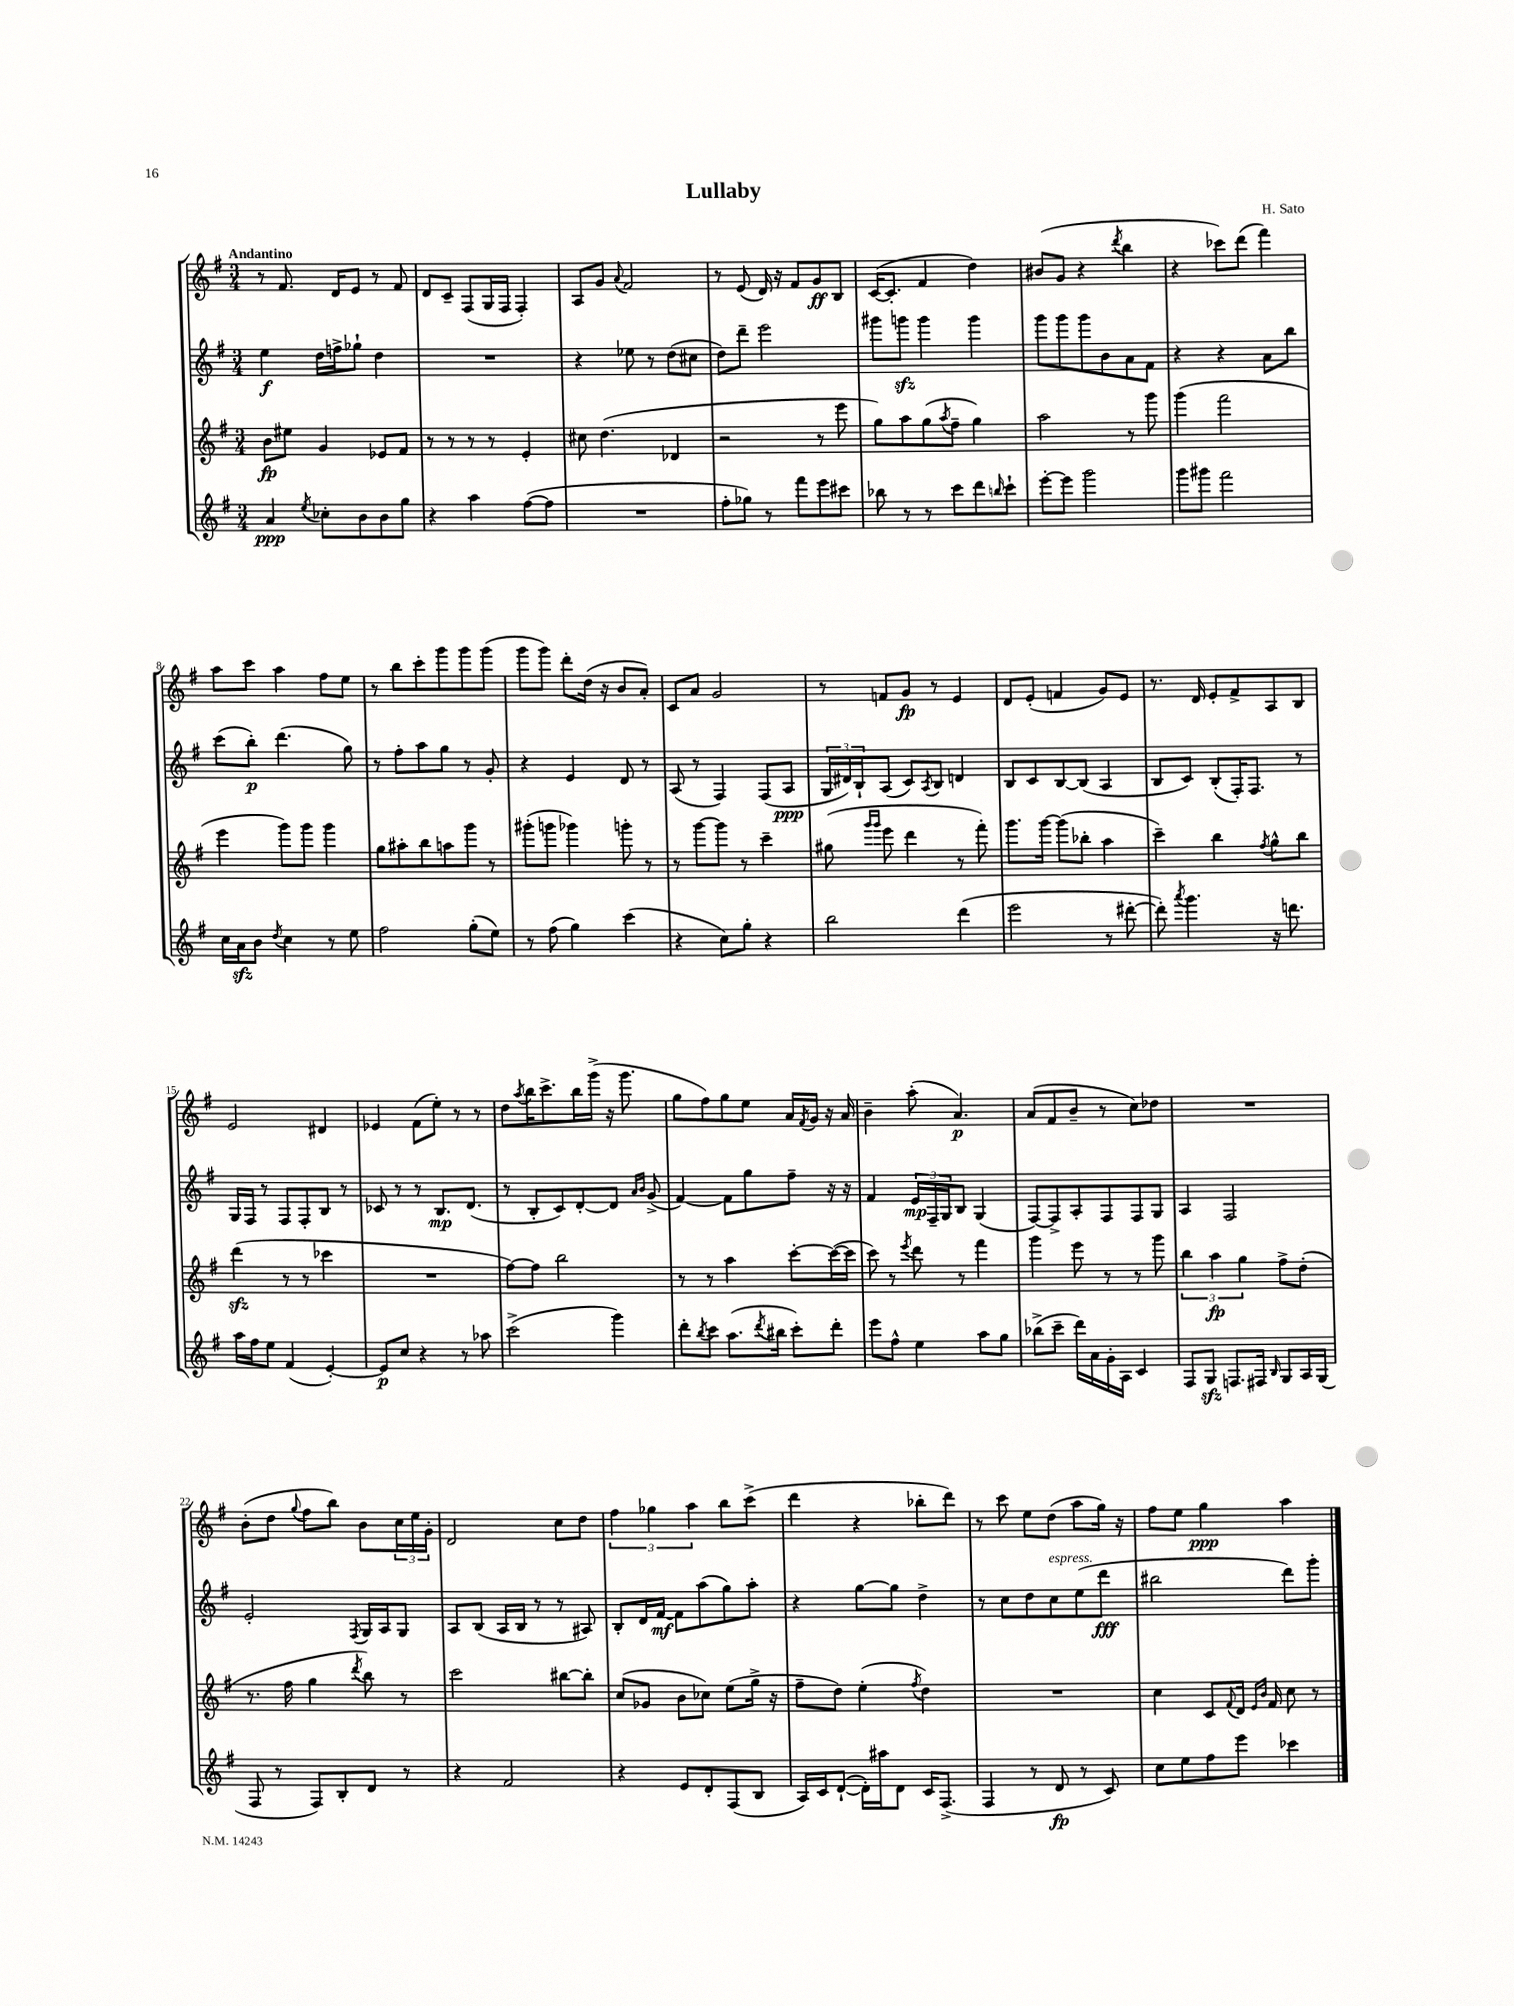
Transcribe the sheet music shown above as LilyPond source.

\header { title = "Lullaby" composer = "H. Sato" }
<<
\new StaffGroup <<
\new Staff = "s0" {
    \clef treble \key g \major \numericTimeSignature \time 3/4 \tempo "Andantino"
    r8 fis'8. d'16 e'8 r8 fis'8 |
    d'8 c'8-- fis8( g16 fis16 fis4-.) |
    a8 g'8 \appoggiatura { a'8 } fis'2 |
    r8 e'8( d'16) r16 fis'8 g'8\ff b8 |
    c'16~( c'8.-. fis'4 d''4) |
    bis'8( g'8 r4 \acciaccatura { d'''8 } b''4 |
    r4 ces'''8) d'''8( fis'''4) |
    a''8 c'''8 a''4 fis''8 e''8 |
    r8 b''8 c'''8-. g'''8 g'''8 g'''8( |
    g'''8 g'''8) d'''8-. d''16( r16 b'8 a'8-.) |
    c'8 a'8 g'2 |
    r8 f'8 g'8\fp r8 e'4 |
    d'8 e'8-.( f'4 g'8) e'8 |
    r8. d'16 e'8-. fis'8-> a8 b8 |
    e'2 dis'4 |
    ees'4 fis'8( e''8-.) r8 r8 |
    d''8 \acciaccatura { a''8 } b''16 c'''8.-> b''16 g'''16->( r16 g'''8. |
    g''8 fis''8) g''8 e''8 a'16 \acciaccatura { fis'8 } g'16 r16 a'16 |
    b'4-- a''8-.( a'4.\p) |
    a'8( fis'8 b'8-- r8 c''8) des''8 |
    R2. |
    b'8-.( d''8 \appoggiatura { g''8 } fis''8 b''8) b'8 \tuplet 3/2 { c''16 e''16 g'16-. } |
    d'2 c''8 d''8 |
    \tuplet 3/2 { fis''4 ges''4 a''4 } b''8 c'''8->( |
    d'''4 r4 bes''8-. d'''8) |
    r8 c'''8 e''8 d''8( a''8 g''16) r16 |
    fis''8 e''8 g''4\ppp a''4 \bar "|." |
}
\new Staff = "s1" {
    \clef treble \key g \major \numericTimeSignature \time 3/4
    e''4\f d''16 f''16-> ges''8-! d''4 |
    R2. |
    r4 ees''8 r8 d''8( cis''8 |
    d''8) d'''8-- e'''2 |
    gis'''8 g'''8\sfz g'''4 g'''4 |
    g'''8 g'''8 g'''8 b'8 a'8 fis'8 |
    r4 r4 a'8 b''8 |
    c'''8( b''8-.\p) d'''4.( g''8) |
    r8 fis''8-. a''8 g''8 r8 g'8-. |
    r4 e'4 d'8 r8 |
    a8( r8 fis4) fis8( a8\ppp |
    \tuplet 3/2 { g16 dis'16) b16-! } a8( c'8) \acciaccatura { a8 } b8 d'4 |
    b8 c'8 b8~ b8( a4 |
    b8 c'8) b8-.( fis16-.) fis8. r8 |
    g16 fis16 r8 fis8 fis8-. b8 r8 |
    ces'8 r8 r8 b8.\mp d'8.( |
    r8 b8-. c'8) d'8~-. d'8 \grace { a'16 b'16 } g'8->( |
    fis'4~) fis'8 g''8 fis''8-- r16 r16 |
    fis'4 \tuplet 3/2 { e'16\mp fis16-- g16 } b8 g4( |
    fis8~) fis8-> a8-. fis8 fis8 g8 |
    a4 fis2 |
    e'2-. \acciaccatura { fis8 } g16 a16 g8 |
    a8 b8( a16 b16 r8 r8 ais8) |
    b8-. d'16 fis'16~\mf fis'8 a''8( g''8) a''8-. |
    r4 g''8~ g''8 d''4-> |
    r8 c''8 d''8 c''8^\markup { \italic "espress." } e''8( d'''8\fff |
    bis''2 d'''8) g'''8-. \bar "|." |
}
\new Staff = "s2" {
    \clef treble \key g \major \numericTimeSignature \time 3/4
    b'8\fp eis''8 g'4 ees'8 fis'8 |
    r8 r8 r8 r8 e'4-. |
    cis''8 d''4.( des'4 |
    r2 r8 e'''8 |
    g''8) a''8 g''8( \acciaccatura { a''8 } fis''8-- g''4) |
    a''2 r8 g'''8 |
    g'''4( fis'''2 |
    e'''4 g'''8) g'''8 g'''4 |
    g''8 ais''8-. b''8 a''8 g'''8 r8 |
    gis'''8-.( g'''8 ges'''4) g'''8-. r8 |
    r8 g'''8~ g'''8 r8 c'''4-- |
    gis''8( \grace { g'''16 g'''16 } e'''8 d'''4 r8 fis'''8-.) |
    g'''8. g'''16~ g'''8( bes''8-. a''4 |
    c'''4--) b''4 \acciaccatura { fis''8 } g''8-^ b''8 |
    d'''4\sfz( r8 r8 ces'''4 |
    R2. |
    fis''8~) fis''8 b''2 |
    r8 r8 a''4 c'''8~-. c'''16~( c'''16 |
    c'''8) r8 \acciaccatura { e'''8 } d'''8 r8 fis'''4 |
    g'''4 e'''8 r8 r8 g'''8 |
    \tuplet 3/2 { b''4 a''4\fp g''4 } fis''8-> d''8-.( |
    r8. fis''16 g''4 \acciaccatura { d'''8 } b''8) r8 |
    c'''2 bis''8~ bis''8-. |
    c''8( ges'8 b'8 ces''8) e''8( g''16-> r16 |
    fis''8-- d''8) e''4-.( \acciaccatura { fis''8 } d''4) |
    R2. |
    c''4 c'8 \appoggiatura { fis'8 } d'16 \grace { e'16 b'16 } fis'16 c''8 r8 \bar "|." |
}
\new Staff = "s3" {
    \clef treble \key g \major \numericTimeSignature \time 3/4
    a'4\ppp \acciaccatura { e''8 } ces''8-. b'8 b'8 g''8 |
    r4 a''4 fis''8~( fis''8 |
    R2. |
    fis''8-. ges''8) r8 fis'''8 e'''8 cis'''8 |
    bes''8 r8 r8 c'''8 d'''8 \grace { b''16 } c'''8-! |
    e'''8~-. e'''8 g'''2 |
    g'''8 gis'''8 fis'''2 |
    c''16 a'16\sfz b'8 \acciaccatura { d''8 } c''4 r8 e''8 |
    fis''2 g''8-.( e''8) |
    r8 fis''8( g''4) c'''4( |
    r4 c''8) g''8-. r4 |
    b''2 d'''4( |
    e'''2 r8 dis'''8~-. |
    dis'''8-.) \acciaccatura { a'''8 } g'''4. r16 d'''8. |
    a''16 fis''16 e''8 fis'4( e'4~-.) |
    e'8\p c''8 r4 r8 aes''8 |
    c'''2->( g'''4) |
    d'''8-. \acciaccatura { b''8 } c'''8 a''8.( \acciaccatura { d'''8 } bis''16 c'''8-.) d'''8-. |
    e'''8 fis''8-^ e''4 a''8 g''8 |
    bes''8->( c'''8-- d'''16) a'16 g'16-. a16 c'4 |
    fis8 g8\sfz f8. fis16 \grace { b16 } g8 a16 g16( |
    fis8 r8 fis8) b8-. d'8 r8 |
    r4 fis'2 |
    r4 e'8 d'8-. fis8( b8 |
    a16) c'16 d'8~-!( d'16-.) ais''16 d'8 c'16 fis8.->( |
    fis4 r8 d'8\fp r8 c'8) |
    c''8 e''8 fis''8 e'''8 ces'''4 \bar "|." |
}
>>
>>
